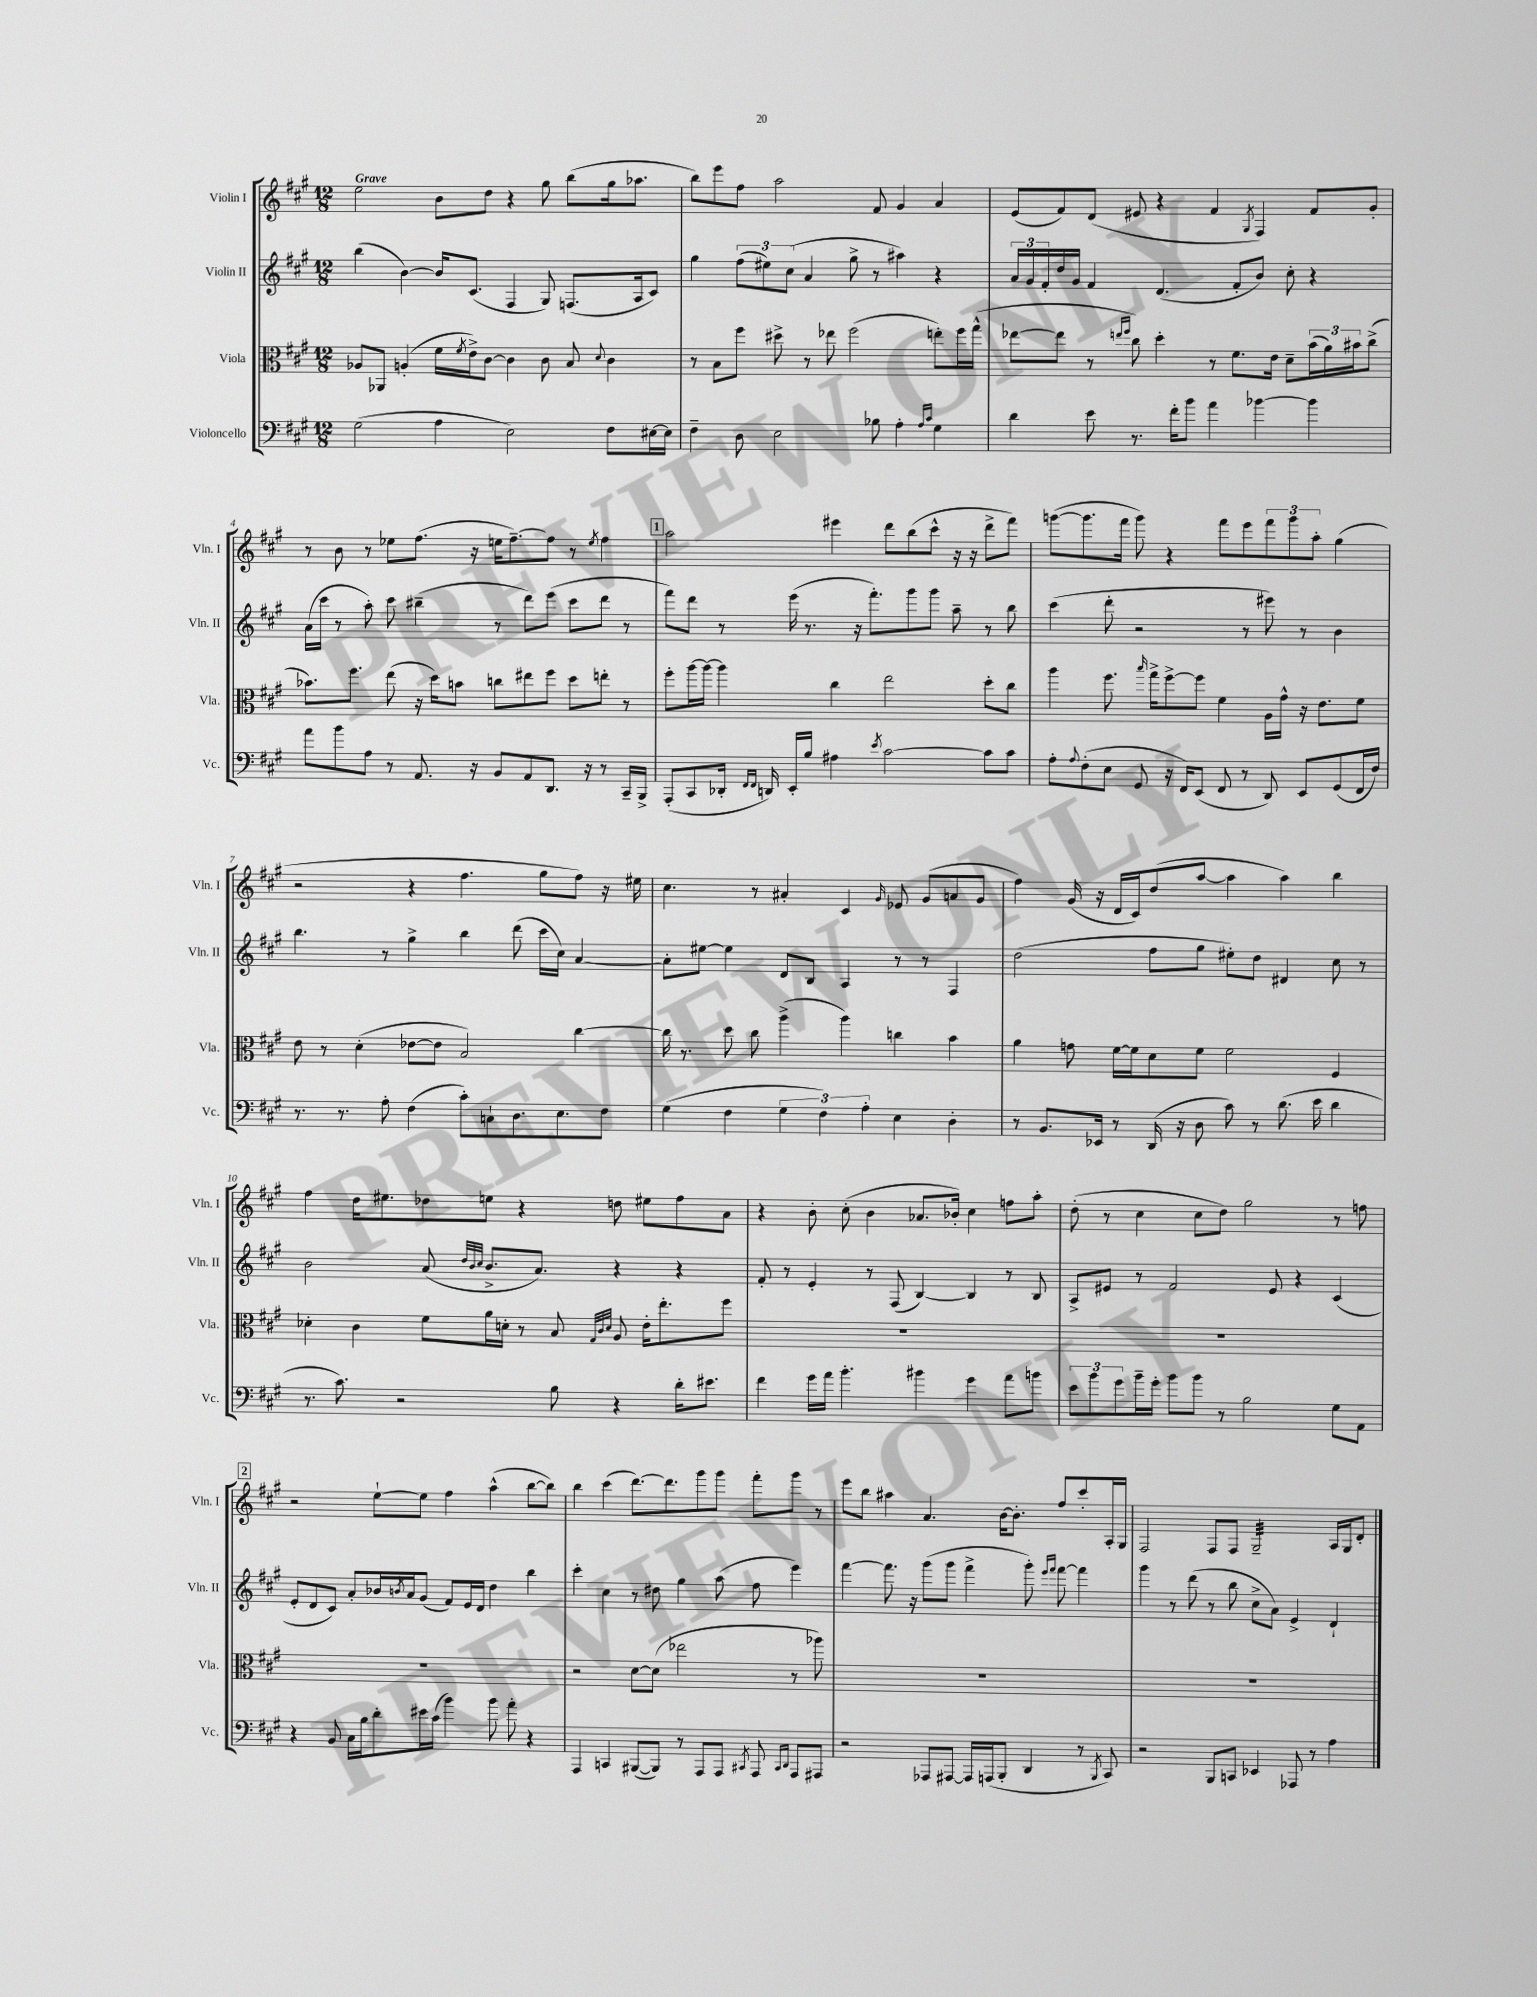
<<
\new StaffGroup <<
\new Staff = "s0" \with { instrumentName = "Violin I" shortInstrumentName = "Vln. I" } {
    \clef treble \key a \major \numericTimeSignature \time 12/8 \tempo "Grave"
    e''2 b'8 d''8 r4 gis''8 b''8( gis''16 aes''8. |
    b''8) e'''8 fis''8 a''2 fis'8 gis'4 a'4 |
    e'8( fis'8) d'8( eis'8 r4 fis'4 \acciaccatura { gis8 } fis4) fis'8 gis'8-. |
    r8 b'8 r8 ees''8 fis''8.( r16 e''16 fis''8.~--) fis''8 r8 \acciaccatura { e''8 } fis''4 |
    \mark \markup { \box "1" } a''2 eis'''4 d'''8 b''8( cis'''8-^ r16 r16 d'''8-> fis'''8) |
    g'''8~( g'''8. fis'''16 g'''8) r4 fis'''8 e'''8 \tuplet 3/2 { fis'''8 g'''8 a''8-. } gis''4( |
    r2 r4 fis''4. gis''8 fis''8) r16 eis''16 |
    cis''4. r8 ais'4-. cis'4 \grace { gis'16 } ees'8 gis'8( a'8 gis'8 |
    fis''4) gis'16( r16 d'16 cis'16) d''8( a''8~ a''4 a''4) b''4 |
    fis''4 d''16 eis''8. des''8 e''8 r4 d''8 eis''8 fis''8 a'8 |
    r4 b'8-. cis''8-.( b'4 aes'8. bes'16-.) cis''4 f''8 a''8-. |
    d''8-.( r8 cis''4 cis''8 d''8) gis''2 r8 f''8 |
    \mark \markup { \box "2" } r2 e''8~-! e''8 fis''4 a''4-^( b''8~ b''8) |
    b''4 cis'''4( d'''8.~) d'''8. gis'''8 gis'''8 fis'''8-. gis'''8 r8 |
    e'''8 b''8 ais''4 a'4. b'16~ b'8.-. fis''8 cis'''8-. a16-. gis16 |
    fis2 fis8 fis8 gis2:32-- a16 gis16 d'8-. \bar "|." |
}
\new Staff = "s1" \with { instrumentName = "Violin II" shortInstrumentName = "Vln. II" } {
    \clef treble \key a \major \numericTimeSignature \time 12/8
    b''4( b'4~) b'16 cis'8.( fis4 gis8) f8.( a16 cis'8) |
    gis''4 \tuplet 3/2 { fis''8( eis''8) cis''8( } a'4 gis''8-> r8 ais''4) r4 |
    \tuplet 3/2 { a'16 gis'16 fis'16-. } d''16 gis'16 fis'4 d'4.( fis'8-. b'8) cis''8-. r4 |
    a'16( cis'''16 r8 a''8-.) cis'''8 bis''4--( r8 d'''8) e'''8( cis'''8 d'''8 r8 |
    \mark \markup { \box "1" } fis'''8) d'''8 r8 e'''16( r8. r16 fis'''8.-.) gis'''8 gis'''8 a''8-- r8 b''8 |
    cis'''4( d'''8-. r2 r8 eis'''8) r8 b'4 |
    b''4. r8 gis''4-> b''4 d'''8( cis'''16 cis''16) a'4~ |
    a'8-. eis''8~ eis''4 d'8 b8 a4 r8 r8 fis4 |
    d''2( fis''8 gis''8 eis''8-.) d''8 dis'4 cis''8 r8 |
    b'2 a'8( \grace { d''32 b'32 cis''32 } b'8.-> a'8.) r4 r4 |
    fis'8-. r8 e'4-. r8 fis8( b4~) b4 r8 b8 |
    a8-> eis'8 r8 fis'2 eis'8 r4 cis'4( |
    \mark \markup { \box "2" } e'8-. d'8 cis'8) a'8-. bes'16 \acciaccatura { b'8 } a'16 gis'8( fis'8) e'16 d'16 d''4 b''4 |
    cis'''4-. cis''4 r8 dis''8 gis''4 a''8( fis''8 e'''4) |
    fis'''4~ fis'''8. r16 gis'''8( gis'''8 fis'''4-> gis'''8-.) \grace { e'''16 fis'''16 } fis'''8~ fis'''4 |
    gis'''4 r8 d'''8( r8 b''8 cis''8-> a'8) e'4-> d'4-! \bar "|." |
}
\new Staff = "s2" \with { instrumentName = "Viola" shortInstrumentName = "Vla." } {
    \clef alto \key a \major \numericTimeSignature \time 12/8
    aes8 aes,8 a4-.( fis'16 \acciaccatura { fis'8 } e'16->) cis'8~ cis'4 cis'8 b8 \appoggiatura { d'8 } cis'4 |
    r8 b8 fis''8 dis''8-> r8 ees''8 fis''2( e''8-.) fis''16 gis''16-^( |
    ees''8~ ees''8 r8 \grace { e''16 fis''16 } cis''8) d''4-. r8 fis'8. e'16 d'8-- \tuplet 3/2 { b'16( a'16) bis'16 } cis''8->( |
    bes'8.) fis''8. e''8( r16 d''16) b'8 c''8 eis''8 fis''8 d''8 e''8-. r8 |
    \mark \markup { \box "1" } fis''8-. a''16~ a''16~ a''4 cis''4 e''2 d''8-. cis''8 |
    a''4 fis''8. \grace { b''16 } gis''16-> fis''8~-> fis''8 fis'4 a16 gis'16-^ r16 e'8. fis'8 |
    e'8 r8 d'4-.( ees'8~ ees'8 b2) cis''4~ |
    cis''16 r8. d''8 cis''8 a''4->( a''4) c''4 b'4 |
    a'4 g'8 fis'16~ fis'16 d'8 fis'8 fis'2 fis4 |
    des'4-. cis'4 fis'8 a'16 d'16-. r8 b8 \grace { gis32 cis'32 d'32 } a8 e'16-. e''8.-. fis''8 |
    R1. |
    R1. |
    \mark \markup { \box "2" } R1. |
    r2 d'8~ d'8( ees''2 r8 aes''8) |
    R1. |
    R1. \bar "|." |
}
\new Staff = "s3" \with { instrumentName = "Violoncello" shortInstrumentName = "Vc." } {
    \clef bass \key a \major \numericTimeSignature \time 12/8
    gis2( a4 e2) fis8 eis16~ eis16 |
    fis4-- d8 e2 bes8 a4-. \grace { a16 cis'16 } gis4 |
    d'4 e'8 r8. fis'16-. b'8 a'4 bes'4~ bes'4 |
    a'8 b'8 a8 r8 a,8. r16 b,8 a,8 d,8. r16 r8 cis,16-- b,,16-> |
    \mark \markup { \box "1" } a,,8-.( cis,8 des,16-. \grace { fis,16 fis,16 } d,16) e,16-. b16 ais4 \acciaccatura { e'8 } cis'2~ cis'8 cis'8 |
    a8-. \appoggiatura { a8 } fis8-.( e8 gis,8 r16 fis,16) e,8( fis,8 r8 d,8) e,8 gis,8( fis,16 fis16) |
    r8. r8. a8-. fis4( cis'8-.) c8-! d8. e8. fis8 |
    gis4( fis4 \tuplet 3/2 { gis4 fis4) a4-. } e4 d4-. |
    r8 b,8. ees,16 r8 d,16( r16 d8 cis'8) r8 d'8.( e'16 d'4 |
    r8. cis'8.) r2 b8 r4 d'16-. eis'8. |
    fis'4 gis'16 a'16 b'4.-. bis'4 gis'4 a'8 b'8 |
    \tuplet 3/2 { e'8 b'8 gis'8 } b'16-- gis'16-. b'8 b'8 r8 b2 gis8 a,8 |
    \mark \markup { \box "2" } r4 b,8 cis16 b16 d'8-. eis'16 cis'16( b'4) b'8 a'8-. r4 |
    a,,4 c,4 bis,,8~( bis,,8) r8 a,,8 a,,8 \acciaccatura { cis,8 } a,,8 \grace { cis,16 d,16 } a,,8 ais,,8 |
    r2 aes,,8 ais,,8~ ais,,16 a,,16( b,,8-. d,4 r8 \acciaccatura { b,,8 } cis,8) |
    r2 b,,8 c,8 ees,4 aes,,8 r8 a4 \bar "|." |
}
>>
>>
